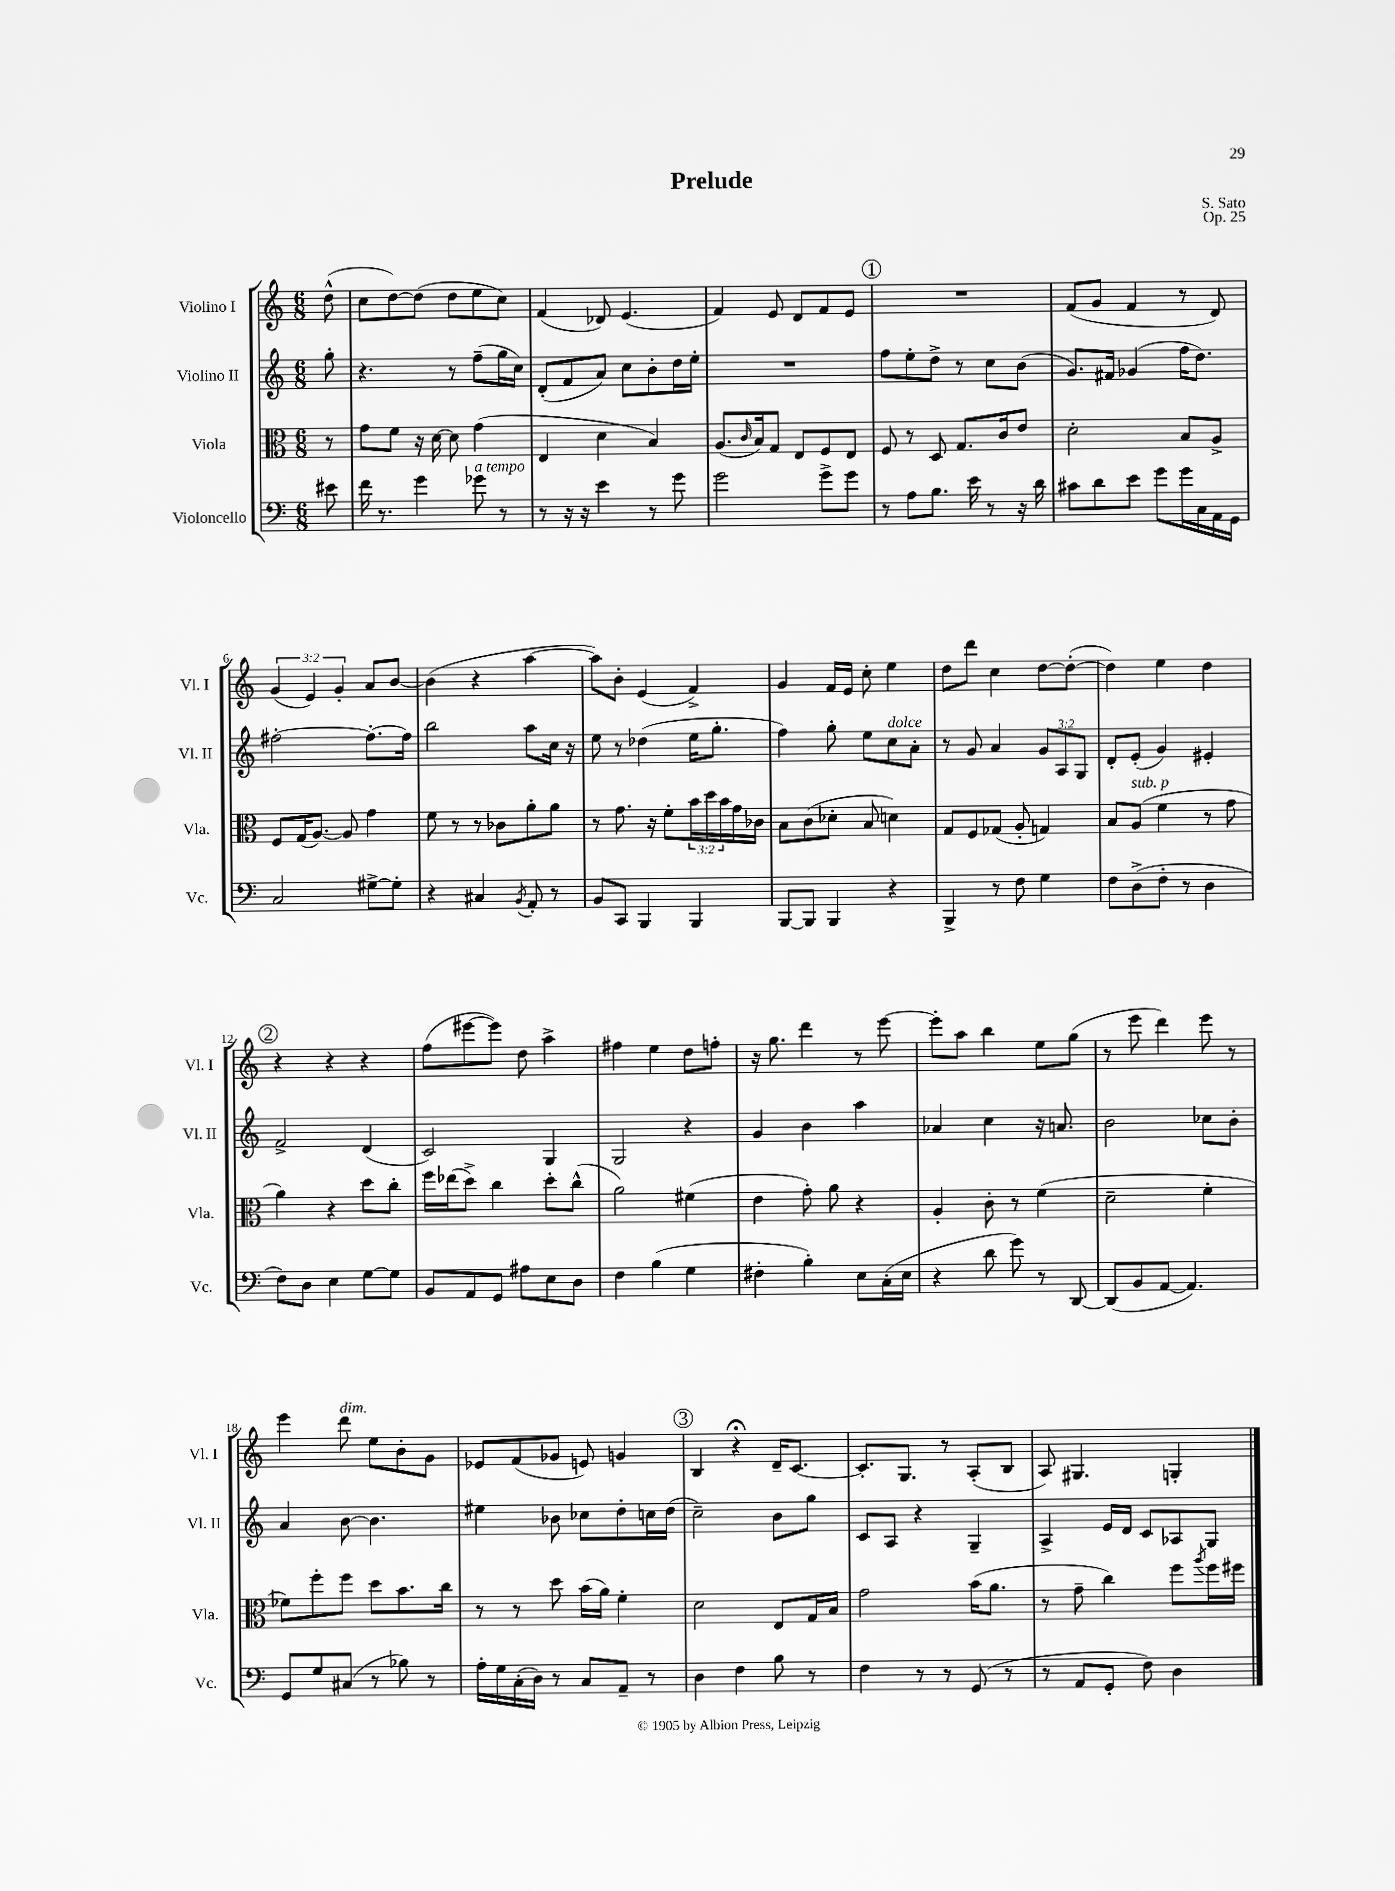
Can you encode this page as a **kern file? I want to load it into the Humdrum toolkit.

**kern	**kern	**kern	**kern
*part4	*part3	*part2	*part1
*staff4	*staff3	*staff2	*staff1
*I"Violoncello	*I"Viola	*I"Violino II	*I"Violino I
*I'Vc.	*I'Vla.	*I'Vl. II	*I'Vl. I
*clefF4	*clefC3	*clefG2	*clefG2
*k[]	*k[]	*k[]	*k[]
*M6/8	*M6/8	*M6/8	*M6/8
=	=	=	=
8e#X\	8r	8gg'\	(8dd^^\
=1	=1	=1	=1
16f\	8g\L	4.r	8cc\L
8.r	.	.	.
.	8f\J	.	[8dd\)
4g\	16r	.	(8dd\J]
.	[16d\	.	.
.	8d\]	8r	8dd\L
!LO:TX:a:i:t=a tempo	!	!	!
8g-X\	(4g\	(8ff~\L	8ee\
8r	.	16gg\L	8cc\J)
.	.	16cc\JJ)	.
=2	=2	=2	=2
8r	4E/	(8d'/L	(4f/
16r	.	8f/	.
16r	.	.	.
4e\	4d\	8a/J)	8d-X/)
.	.	8cc\L	(4.e/
8r	4B/)	8b'\	.
8g\	.	16dd\L	.
.	.	16ee'\JJ	.
=3	=3	=3	=3
2g\	(8.A/L	2.r	4f/)
.	16qqc/	.	.
.	16B/k)	.	.
.	8G/J	.	8e/
.	8E/L	.	8d/L
8g^\L	8F/	.	8f/
8g\J	8E/J	.	8e/J
!!LO:REH:place=s1:t=1
=4	=4	=4	=4
8r	8F/	8ff\L	2.r
8A\L	8r	8ee'\	.
8.B\J	8D/	8dd^\J	.
.	8.G/L	8r	.
16e\	.	.	.
8r	.	8cc\L	.
.	16c/k	.	.
16r	8e/J	(8b\J	.
16d\	.	.	.
=5	=5	=5	=5
8c#X\L	2d'\	8.g/L)	(8f/L
8d\	.	.	8g/J
.	.	16f#X/Jk	.
8e\J	.	(4g-X/	4f/
8g\L	.	.	.
16g\L	8B/L	16ff\KL	8r
16C\	.	8.dd\J)	.
16AA\	8A^/J	.	8d/)
16GG\JJ	.	.	.
!!LO:LB:g=z
=6	=6	=6	=6
2C/	8F/L	[2ff#X'\	(6g/
.	(16G/K	.	.
.	.	.	6e/)
.	[8.A/J)	.	.
.	.	.	6g'/
.	8A/]	.	.
[8G#X^\L	4g\	8.ff#'\L_	8a/L
8G#'\J]	.	.	[8b/J
.	.	16ff#\Jk]	.
=7	=7	=7	=7
4r	8f\	2bb\	(4b\]
.	8r	.	.
4C#X/	8r	.	4r
.	8c-X\L	.	.
8qBB/	.	.	.
8AA'/	8a'\	8aa\L	[4aa\
8r	8a\J	16cc\Jk	.
.	.	16r	.
=8	=8	=8	=8
8BB/L	8r	8ee\	8aa\L])
8CC/J	8.g\	8r	8b'\J
4BBB/	.	(4dd-X\	(4e/
.	16r	.	.
.	8f'\L	.	.
4BBB/	24b\L	16ee\KL	4f^/)
.	24dd\	.	.
.	.	8.gg'\J	.
.	24b\	.	.
.	16g\	.	.
.	16c-X\JJ	.	.
=9	=9	=9	=9
[8BBB/L	8B\L	4ff\)	4g/
8BBB/J]	(8c\	.	.
4BBB/	8d-X'\J	8gg'\	16f/LL
.	.	.	16e/JJ
.	8B/	8ee\L	8cc'\
!	!	!LO:TX:a:i:t=dolce	!
4r	4dn\)	8cc\	4ee\
.	.	8a'\J	.
=10	=10	=10	=10
4BBB^/	8G/L	8r	8dd\L
.	8F/	8g/	8ddd\J
8r	(8G-X/J	4a/	4cc\
8F\	8A'/	.	.
4G\	4Gn/)	12g/L	[8dd\L
.	.	12A/	.
.	.	.	(8dd'\J_
.	.	12G/J	.
=11	=11	=11	=11
8F\L	8B/L	8d'/L	4dd\])
!	!LO:TX:a:i:t=sub. p	!	!
(8D^\	(8A/J	(8e'/J	.
8F'\J	4f\	4g/)	4ee\
8r	.	.	.
4D\	8r	4e#X'/	4dd\
.	8g\	.	.
!!LO:LB:g=z
!!LO:REH:place=s1:t=2
=12	=12	=12	=12
8F\L)	4a\)	2f^/	4r
8D\J	.	.	.
4E\	4r	.	4r
[8G\L	8dd\L	(4d/	4r
8G\J]	8cc'\J	.	.
=13	=13	=13	=13
8BB/L	16ff\LL	2c/)	(8ff\L
.	(16ee-X\J	.	.
8AA/	8dd^\J)	.	[8eee#X\
8GG/J	4cc\	.	8eee#\J])
8A#X\L	.	.	8dd\
8E\	8dd'\L	4G/	4aa^\
8D\J	(8cc^^\J	.	.
=14	=14	=14	=14
4F\	2a\)	2G/	4ff#X\
(4B\	.	.	4ee\
4G\	(4f#X\	4r	8dd\L
.	.	.	8ffn'\J
=15	=15	=15	=15
4F#X'\	4e\	4g/	16r
.	.	.	8.gg\
4B'\)	8g'\)	4b\	4ddd\
.	8a\	.	.
8E\L	4r	4aa\	8r
(16C'\L	.	.	[8eee\
16E\JJ	.	.	.
=16	=16	=16	=16
4r	4A'/	4a-X/	8eee'\L]
.	.	.	8aa\J
8d\	8c'\	4cc\	4bb\
8g\)	8r	.	.
8r	(4f\	16r	8ee\L
.	.	8.an/	.
[8DD/	.	.	(8gg\J
=17	=17	=17	=17
(8DD/L]	2d~\	2b\	8r
8BB/	.	.	8eee\
[8AA/J	.	.	4ddd\)
4.AA/])	.	.	.
.	4f'\	8cc-X\L	8eee\
.	.	8b'\J	8r
!!LO:LB:g=z
=18	=18	=18	=18
8GG/L	8f-X\L)	4a/	4eee\
8G/	8ff'\	.	.
!	!	!	!LO:TX:a:i:t=dim.
(8C#X/J	8ff\J	[8b\	8ddd\
8r	8dd\L	4.b\]	8ee\L
8B-X\)	8.b\	.	8b'\
8r	.	.	8g\J
.	16cc\Jk	.	.
=19	=19	=19	=19
16A'\LL	8r	4ee#X\	8e-X/L
16G\	.	.	.
(16C'\	8r	.	(8f/
16D\JJ)	.	.	.
8r	8dd\	8b-X\	8g-X/J
8C/L	(16b\LL	8cc-X\L	8en/)
.	16a\JJ)	.	.
8AA~/J	4f'\	8dd'\	4gn/
8r	.	16ccn\L	.
.	.	(16dd\JJ	.
!!LO:REH:place=s1:t=3
=20	=20	=20	=20
4D\	2d\	2cc~\)	4B/
4F\	.	.	4r;<
8B\	8E/L	8b\L	16d~/KL
.	.	.	[8.c/J
8r	16G/L	8gg\J	.
.	16B/JJ	.	.
=21	=21	=21	=21
4F\	2g\	8c/L	8.c'/L]
.	.	8A/J	.
.	.	.	8.G/J
8r	.	4r	.
8r	.	.	8r
(8GG/	(16b\KL	4G~/	(8A'/L
.	8.a\J	.	.
8r	.	.	8B/J
=22	=22	=22	=22
8r	8r	4A^/	8A/)
8AA/L	8g~\	.	4.G#X/
8GG'/J	4cc\)	16e/LL	.
.	.	16d/JJ	.
8F\)	.	8c/L	.
4D\	8ff\L	8A-X/	4Gn'/
.	8qaa/	.	.
.	16ff\L	8G/J	.
.	16ff#X\JJ	.	.
==	==	==	==
*-	*-	*-	*-
